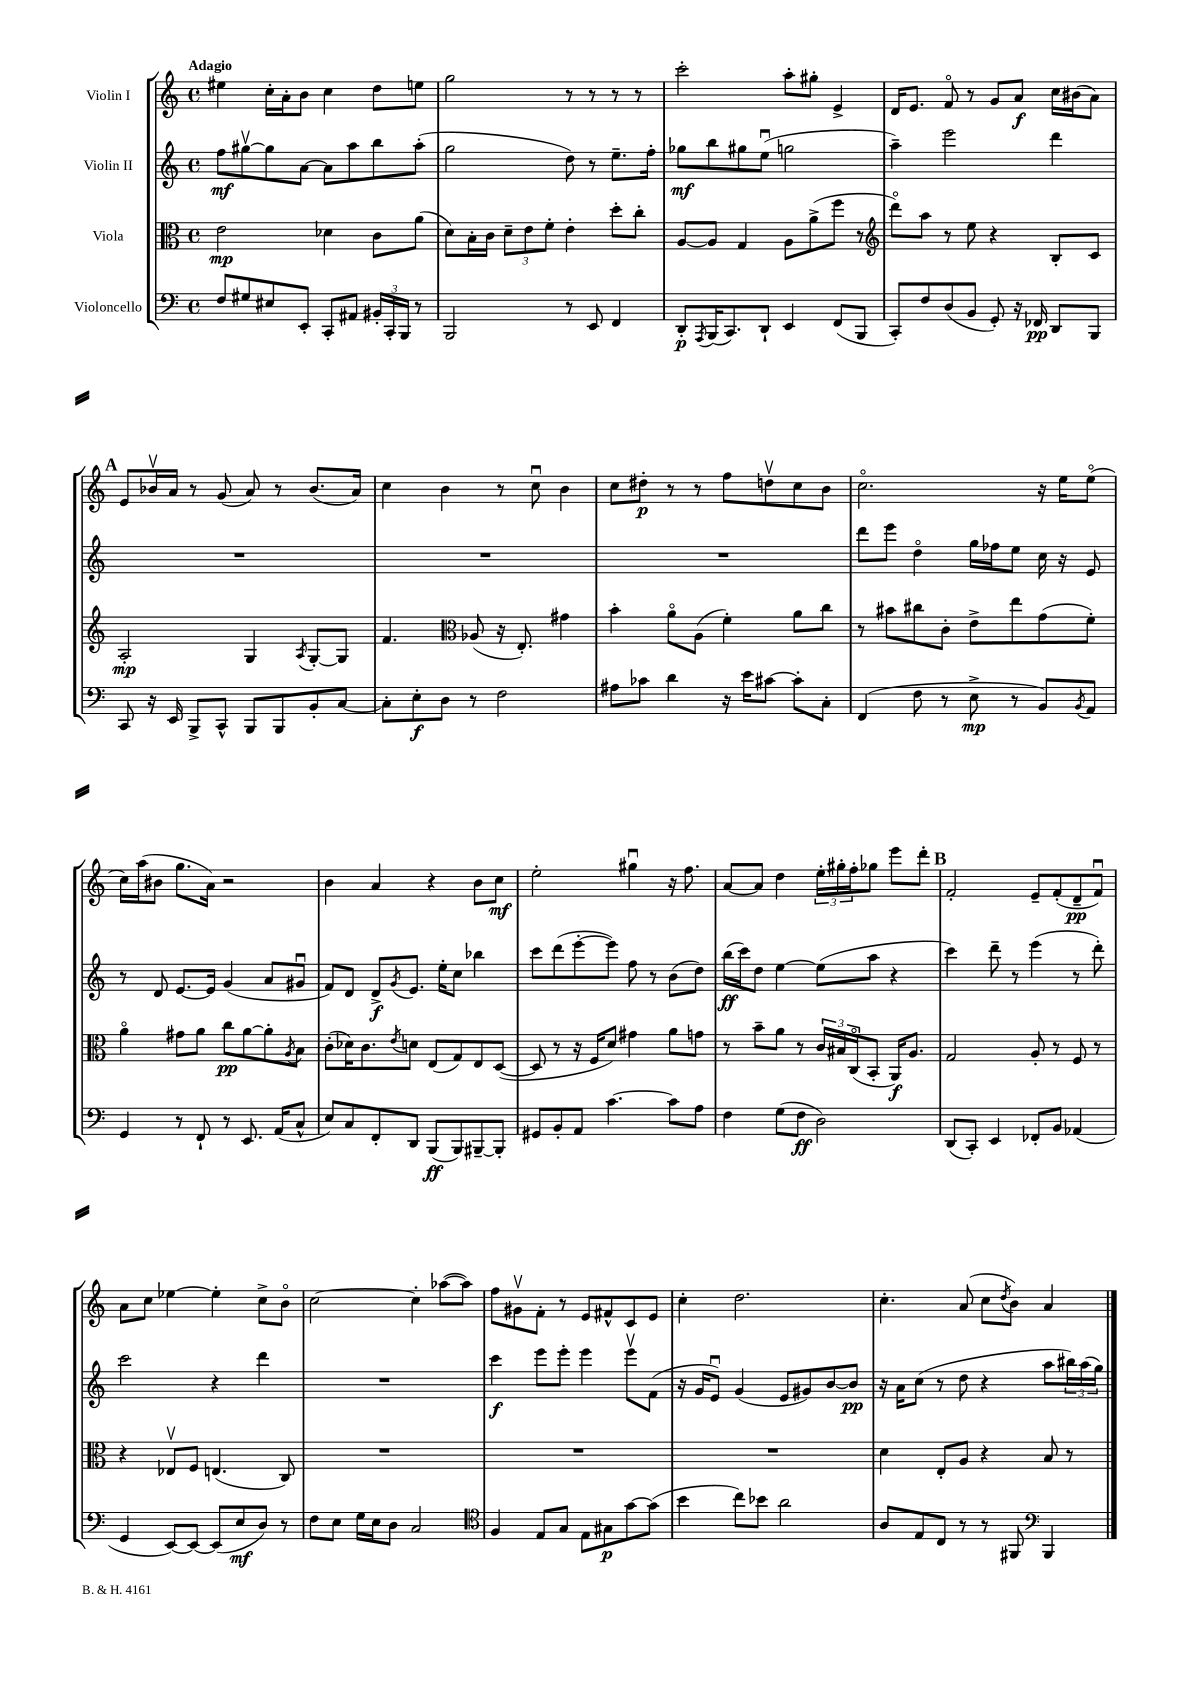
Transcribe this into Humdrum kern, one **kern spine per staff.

**kern	**dynam	**kern	**dynam	**kern	**dynam	**kern	**dynam
*part4	*part4	*part3	*part3	*part2	*part2	*part1	*part1
*staff4	*staff4	*staff3	*staff3	*staff2	*staff2	*staff1	*staff1
*I"Violoncello	*	*I"Viola	*	*I"Violin II	*	*I"Violin I	*
*clefF4	*	*clefC3	*	*clefG2	*	*clefG2	*
*k[]	*	*k[]	*	*k[]	*	*k[]	*
*M4/4	*	*M4/4	*	*M4/4	*	*M4/4	*
*met(c)	*	*met(c)	*	*met(c)	*	*met(c)	*
=1	=1	=1	=1	=1	=1	=1	=1
!	!	!	!	!	!	!LO:TX:a:B:t=Adagio	!
8F/L	.	2e\	mp	8ff\L	mf	4ee#X\	.
8G#X/	.	.	.	[8gg#Xv\	.	.	.
8E#X/	.	.	.	8gg#\]	.	16cc'\LL	.
.	.	.	.	.	.	16a'\J	.
8EE'/J	.	.	.	[8a\J	.	8b\J	.
8CC'/L	.	4d-X\	.	8a\L]	.	4cc\	.
8AA#X/J	.	.	.	8aa\	.	.	.
24BB#X'/LL	.	8c\L	.	8bb\	.	8dd\L	.
24CC'/	.	.	.	.	.	.	.
24BBB/JJ	.	.	.	.	.	.	.
8r	.	(8a\J	.	(8aa'\J	.	8een\J	.
=2	=2	=2	=2	=2	=2	=2	=2
2BBB/	.	8d\L)	.	2gg\	.	2gg\	.
.	.	16B'\L	.	.	.	.	.
.	.	16c\JJ	.	.	.	.	.
.	.	12d~\L	.	.	.	.	.
.	.	12e\	.	.	.	.	.
.	.	12f'\J	.	.	.	.	.
8r	.	4e'\	.	8dd\)	.	8r	.
8EE/	.	.	.	8r	.	8r	.
4FF/	.	8dd'\L	.	8.ee~\L	.	8r	.
.	.	8cc'\J	.	.	.	8r	.
.	.	.	.	16ff'\Jk	.	.	.
=3	=3	=3	=3	=3	=3	=3	=3
8DD'/L	p	[8A/L	.	8gg-X\L	mf	2ccc'\	.
8qAAA/	.	.	.	.	.	.	.
(16BBB/K	.	8A/J]	.	8bb\	.	.	.
8.CC/)	.	.	.	.	.	.	.
.	.	4G/	.	8gg#X\	.	.	.
8DD`/J	.	.	.	(8eeu\J	.	.	.
4EE/	.	8A\L	.	2ggn\	.	8aa'\L	.
.	.	(8a^\	.	.	.	8gg#X'\J	.
(8FF/L	.	8ff\J	.	.	.	4e^/	.
8BBB/J	.	8r	.	.	.	.	.
=4	=4	=4	=4	=4	=4	=4	=4
*	*	*clefG2	*	*	*	*	*
8CC'/L)	.	8ddd\L)	.	4aa~\)	.	16d/KL	.
.	.	.	.	.	.	8.e/J	.
8F/	.	8aa\J	.	.	.	.	.
(8D/	.	8r	.	2eee\	.	8f/	.
8BB/J	.	8ee\	.	.	.	8r	.
8GG'/)	.	4r	.	.	.	8g/L	.
16r	.	.	.	.	.	8a/J	f
16FF-X/	pp	.	.	.	.	.	.
8DD/L	.	8B'/L	.	4ddd\	.	16cc\LL	.
.	.	.	.	.	.	(16b#X\J	.
8BBB/J	.	8c/J	.	.	.	8a\J)	.
!!LO:LB:g=z
!!LO:REH:place=s1:t=A
=5	=5	=5	=5	=5	=5	=5	=5
8CC/	.	2A'/	mp	1r	.	8e/L	.
16r	.	.	.	.	.	16b-Xv/L	.
16EE/	.	.	.	.	.	16a/JJ	.
8BBB^/L	.	.	.	.	.	8r	.
8CC^^/J	.	.	.	.	.	(8g/	.
8BBB/L	.	4G/	.	.	.	8a/)	.
8BBB/	.	.	.	.	.	8r	.
.	.	8qA/	.	.	.	.	.
8BB'/	.	[8G'/L	.	.	.	(8.b-/L	.
[8C/J	.	8G/J]	.	.	.	.	.
.	.	.	.	.	.	16a/Jk)	.
=6	=6	=6	=6	=6	=6	=6	=6
8C'\L]	.	4.f/	.	1r	.	4cc\	.
8E'\	f	.	.	.	.	.	.
8D\J	.	.	.	.	.	4b\	.
*	*	*clefC3	*	*	*	*	*
8r	.	(8A-X/	.	.	.	.	.
2F\	.	16r	.	.	.	8r	.
.	.	8.E'/)	.	.	.	.	.
.	.	.	.	.	.	8ccu\	.
.	.	4g#X\	.	.	.	4b\	.
=7	=7	=7	=7	=7	=7	=7	=7
8A#X\L	.	4b'\	.	1r	.	8cc\L	.
8c-X\J	.	.	.	.	.	8dd#X'\J	p
4d\	.	8a\L	.	.	.	8r	.
.	.	(8A\J	.	.	.	8r	.
16r	.	4f'\)	.	.	.	8ff\L	.
16e\KL	.	.	.	.	.	.	.
[8c#X\J	.	.	.	.	.	8ddnv\	.
8c#'\L]	.	8a\L	.	.	.	8cc\	.
8C'\J	.	8cc\J	.	.	.	8b\J	.
=8	=8	=8	=8	=8	=8	=8	=8
(4FF/	.	8r	.	8ddd\L	.	2.cc\	.
.	.	8b#X\L	.	8eee\J	.	.	.
8F\	.	8cc#X\	.	4dd\	.	.	.
8r	.	8c'\J	.	.	.	.	.
8E^\	mp	8e^\L	.	16gg\LL	.	.	.
.	.	.	.	16ff-X\J	.	.	.
8r	.	8ee\	.	8ee\J	.	.	.
8BB/L)	.	(8g\	.	16cc\	.	16r	.
.	.	.	.	16r	.	16ee\KL	.
8qBB/	.	.	.	.	.	.	.
8AA/J	.	8f'\J)	.	8e/	.	(8ee\J	.
!!LO:LB:g=z
=9	=9	=9	=9	=9	=9	=9	=9
4GG/	.	4a\	.	8r	.	16cc\LL)	.
.	.	.	.	.	.	(16aa\J	.
.	.	.	.	8d/	.	8b#X\J	.
8r	.	8g#X\L	.	[8.e/L	.	8.gg\L	.
8FF`/	.	8a\J	.	.	.	.	.
.	.	.	.	16e/Jk]	.	16a\Jk)	.
8r	.	8cc\L	pp	(4g/	.	2r	.
8.EE/	.	[8a\	.	.	.	.	.
.	.	8a'\]	.	8a/L	.	.	.
(16AA/KL	.	.	.	.	.	.	.
.	.	8qA/	.	.	.	.	.
8C^^/J	.	8B\J	.	8g#Xu/J	.	.	.
=10	=10	=10	=10	=10	=10	=10	=10
8E/L)	.	(8c'\L	.	8f/L)	.	4b\	.
8C/	.	16d-X\K)	.	8d/J	.	.	.
.	.	8.c\	.	.	.	.	.
8FF'/	.	.	.	8d^/L	f	4a/	.
.	.	8qe/	.	8qg/	.	.	.
8DD/J	.	8dn\J	.	8.e/J	.	.	.
(8BBB/L	ff	(8E/L	.	.	.	4r	.
.	.	.	.	16ee'\KL	.	.	.
8BBB/)	.	8G/)	.	8cc\J	.	.	.
[8BBB#X~/	.	8E/	.	4bb-X\	.	8b\L	.
8BBB#'/J]	.	([8D/J	.	.	.	8cc\J	mf
=11	=11	=11	=11	=11	=11	=11	=11
8GG#X/L	.	8D/]	.	8ccc\L	.	2ee'\	.
8BB'/	.	8r	.	(8ddd\	.	.	.
8AA/J	.	16r	.	[8eee'\	.	.	.
.	.	16F/KL	.	.	.	.	.
[4.c\	.	8d/J)	.	8eee\J])	.	.	.
.	.	4g#X\	.	8ff\	.	4gg#Xu\	.
.	.	.	.	8r	.	.	.
8c\L]	.	8a\L	.	(8b\L	.	16r	.
.	.	.	.	.	.	8.ff\	.
8A\J	.	8gn\J	.	8dd\J)	.	.	.
=12	=12	=12	=12	=12	=12	=12	=12
4F\	.	8r	.	(16bb\LL	ff	[8a/L	.
.	.	.	.	16ccc\J)	.	.	.
.	.	8b~\L	.	8dd\J	.	8a/J]	.
(8G\L	.	8a\J	.	[4ee\	.	4dd\	.
8F\J	ff	8r	.	.	.	.	.
2D\)	.	24c/LL	.	(8ee\L]	.	24ee'\LL	.
.	.	24B#X/	.	.	.	24gg#X'\	.
.	.	(24C/J	.	.	.	24ff'\J	.
.	.	8BB'/J	.	8aa\J	.	8gg-X\J	.
.	.	16AA/KL)	f	4r	.	8eee\L	.
.	.	8.A/J	.	.	.	.	.
.	.	.	.	.	.	8ddd'\J	.
!!LO:REH:place=s1:t=B
=13	=13	=13	=13	=13	=13	=13	=13
(8DD/L	.	2G/	.	4ccc\)	.	2f'/	.
8CC'/J)	.	.	.	.	.	.	.
4EE/	.	.	.	8ddd~\	.	.	.
.	.	.	.	8r	.	.	.
8FF-X'/L	.	8A'/	.	(4eee\	.	8e~/L	.
8BB/J	.	8r	.	.	.	(8f'/	.
(4AA-X/	.	8F/	.	8r	.	8d~/	pp
.	.	8r	.	8ddd'\)	.	8fu/J)	.
!!LO:LB:g=z
=14	=14	=14	=14	=14	=14	=14	=14
4GG/	.	4r	.	2ccc\	.	8a\L	.
.	.	.	.	.	.	8cc\J	.
[8EE/L)	.	8E-Xv/L	.	.	.	[4ee-X\	.
8EE/J_	.	8F/J	.	.	.	.	.
(8EE/L]	.	(4.En/	.	4r	.	4ee-'\]	.
8E/	mf	.	.	.	.	.	.
8D/J)	.	.	.	4ddd\	.	8cc^\L	.
8r	.	8C/)	.	.	.	8b\J	.
=15	=15	=15	=15	=15	=15	=15	=15
8F\L	.	1r	.	1r	.	[2cc\	.
8E\J	.	.	.	.	.	.	.
16G\LL	.	.	.	.	.	.	.
16E\J	.	.	.	.	.	.	.
8D\J	.	.	.	.	.	.	.
2C/	.	.	.	.	.	4cc'\]	.
.	.	.	.	.	.	([8aa-X\L	.
.	.	.	.	.	.	8aa-\J])	.
=16	=16	=16	=16	=16	=16	=16	=16
*clefC4	*	*	*	*	*	*	*
4F/	.	1r	.	4ccc\	f	8ff\L	.
.	.	.	.	.	.	8g#Xv\	.
8E/L	.	.	.	8eee\L	.	8f'\J	.
8G/J	.	.	.	8eee'\J	.	8r	.
8E\L	.	.	.	4eee\	.	8e/L	.
8G#X\	p	.	.	.	.	8f#X^^/	.
[8g\	.	.	.	8eeev\L	.	8c/	.
(8g\J]	.	.	.	(8f\J	.	8e/J	.
=17	=17	=17	=17	=17	=17	=17	=17
4b\	.	1r	.	16r	.	4cc'\	.
.	.	.	.	16g/KL	.	.	.
.	.	.	.	8eu/J)	.	.	.
8cc\L)	.	.	.	(4g/	.	2.dd\	.
8b-X\J	.	.	.	.	.	.	.
2a\	.	.	.	8e/L	.	.	.
.	.	.	.	8g#X/)	.	.	.
.	.	.	.	[8b/	.	.	.
.	.	.	.	8b/J]	pp	.	.
=18	=18	=18	=18	=18	=18	=18	=18
8A/L	.	4d\	.	16r	.	4.cc'\	.
.	.	.	.	16a\KL	.	.	.
8E/	.	.	.	(8cc\J	.	.	.
8C/J	.	8E'/L	.	8r	.	.	.
8r	.	8A/J	.	8dd\	.	(8a/	.
8r	.	4r	.	4r	.	8cc\L	.
.	.	.	.	.	.	8qdd/	.
8FF#X/	.	.	.	.	.	8b\J)	.
*clefF4	*	*	*	*	*	*	*
4BBB/	.	8B/	.	8aa\L	.	4a/	.
.	.	8r	.	24bb#X\L)	.	.	.
.	.	.	.	(24aa\	.	.	.
.	.	.	.	24gg\JJ)	.	.	.
==	==	==	==	==	==	==	==
*-	*-	*-	*-	*-	*-	*-	*-
